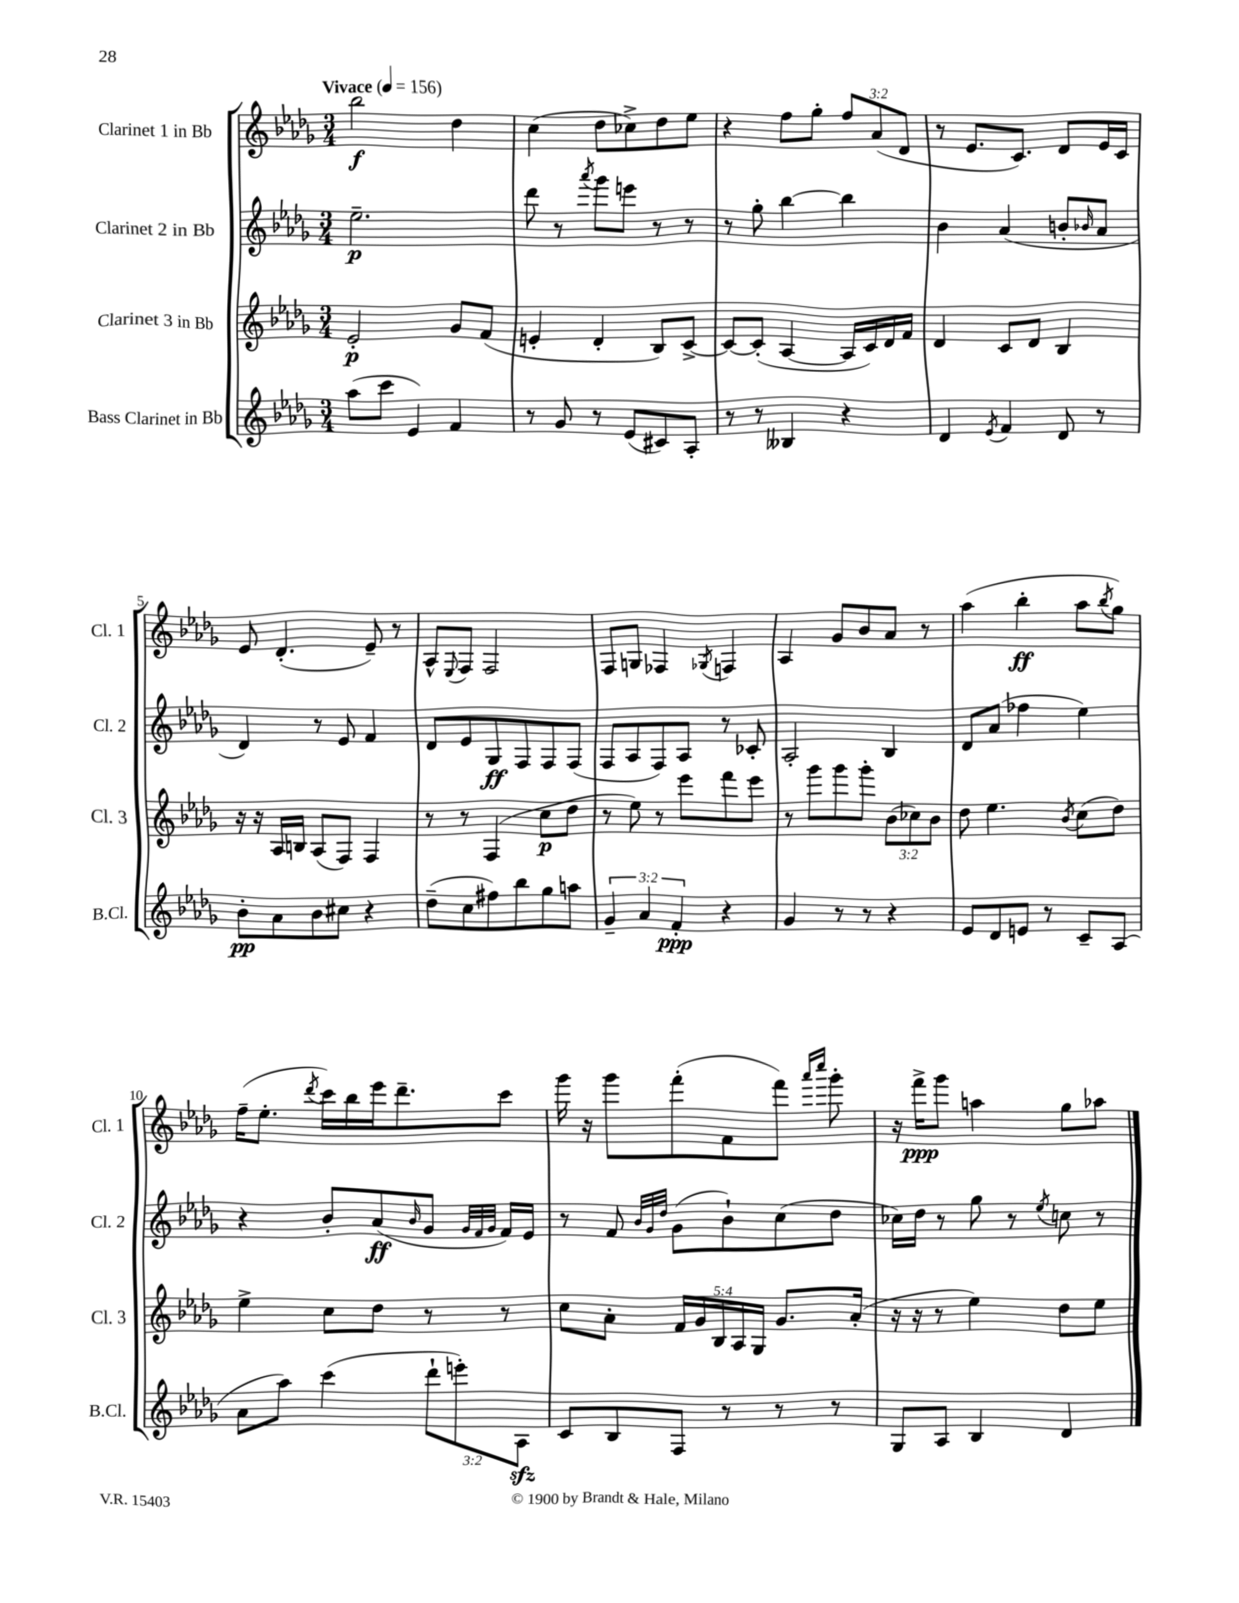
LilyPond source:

<<
\new StaffGroup <<
\new Staff = "s0" \with { instrumentName = "Clarinet 1 in Bb" shortInstrumentName = "Cl. 1" } {
    \clef treble \key des \major \numericTimeSignature \time 3/4 \override Staff.TupletNumber.text = #tuplet-number::calc-fraction-text \tempo "Vivace" 4 = 156
    bes''2\f des''4 |
    c''4( des''8 ces''8->) des''8 ees''8 |
    r4 f''8 ges''8-. \tuplet 3/2 { f''8 aes'8( des'8 } |
    r8 ees'8. c'8.) des'8 ees'16 c'16 |
    ees'8 des'4.-.( ees'8--) r8 |
    aes8-^ \appoggiatura { ees8 } f8 f2 |
    f8 g8 fes4 \acciaccatura { ges8 } f4 |
    aes4 ges'8 bes'8 aes'8 r8 |
    aes''4( bes''4-.\ff aes''8 \acciaccatura { bes''8 } ges''8) |
    f''16--( ees''8.-. \acciaccatura { des'''8 } c'''16) bes''16 ees'''16 des'''8.-- c'''8 |
    ges'''16 r16 ges'''8 f'''8-.( f'8 f'''8) \grace { aes'''16 c''''16 } ges'''8-. |
    r16 f'''16->\ppp ges'''8 a''4 ges''8 aes''8 \bar "|." |
}
\new Staff = "s1" \with { instrumentName = "Clarinet 2 in Bb" shortInstrumentName = "Cl. 2" } {
    \clef treble \key des \major \numericTimeSignature \time 3/4
    ees''2.--\p |
    des'''8 r8 \acciaccatura { aes'''8 } ges'''8 e'''8 r8 r8 |
    r8 ges''8-. bes''4~ bes''4 |
    bes'4 aes'4( b'8-. \grace { bes'16 } aes'8 |
    des'4) r8 ees'8 f'4 |
    des'8 ees'8 ges8\ff f8 f8 f8( |
    f8 aes8 f8) aes8 r8 ces'8-. |
    aes2-. bes4 |
    des'8 aes'8( fes''4 ees''4) |
    r4 bes'8-. aes'8\ff( \grace { bes'16 } ges'8 \grace { ges'32 f'32 ges'32 } f'16) ees'16 |
    r8 f'8 \grace { bes'32 ges'32 des''32 } ges'8( bes'8-!) c''8( des''8 |
    ces''16) des''16 r8 ges''8 r8 \acciaccatura { ees''8 } c''8 r8 \bar "|." |
}
\new Staff = "s2" \with { instrumentName = "Clarinet 3 in Bb" shortInstrumentName = "Cl. 3" } {
    \clef treble \key des \major \numericTimeSignature \time 3/4 \override Staff.TupletNumber.text = #tuplet-number::calc-fraction-text
    ees'2-.\p ges'8 f'8( |
    e'4-. des'4-. bes8) c'8~-> |
    c'8~ c'8-.( aes4~ aes16 c'16) des'16 f'16 |
    des'4 c'8 des'8 bes4 |
    r16 r16 aes16 b16 aes8( f8) f4 |
    r8 r8 f4( c''8\p des''8 |
    r8 ees''8) r8 ees'''8 f'''8 ees'''8 |
    r8 ges'''8 ges'''8 ges'''8-. \tuplet 3/2 { bes'8( ces''8) bes'8 } |
    des''8 ees''4. \acciaccatura { bes'8 } c''8( des''8) |
    ees''4-> c''8 des''8 r8 r8 |
    c''8 aes'8-. \tuplet 5/4 { f'16 ges'16 bes16 aes16 ges16 } ges'8. aes'16-.( |
    r16 r16 r8 ees''4) des''8 ees''8 \bar "|." |
}
\new Staff = "s3" \with { instrumentName = "Bass Clarinet in Bb" shortInstrumentName = "B.Cl." } {
    \clef treble \key des \major \numericTimeSignature \time 3/4 \override Staff.TupletNumber.text = #tuplet-number::calc-fraction-text
    aes''8( c'''8 ees'4) f'4 |
    r8 ges'8 r8 ees'8( cis'8) aes8-. |
    r8 r8 beses4 r4 |
    des'4 \acciaccatura { ees'8 } f'4 des'8 r8 |
    bes'8-.\pp aes'8 bes'8 cis''8 r4 |
    des''8--( c''8 fis''8) bes''8 ges''8 a''8 |
    \tuplet 3/2 { ges'4-- aes'4 f'4-.\ppp } r4 |
    ges'4 r8 r8 r4 |
    ees'8 des'8 e'8 r8 c'8-- aes8( |
    aes'8 aes''8) c'''4( \tuplet 3/2 { des'''8-! e'''8-.) aes8\sfz } |
    c'8 bes8 f8 r8 r8 r8 |
    ges8 aes8 bes4 des'4 \bar "|." |
}
>>
>>
